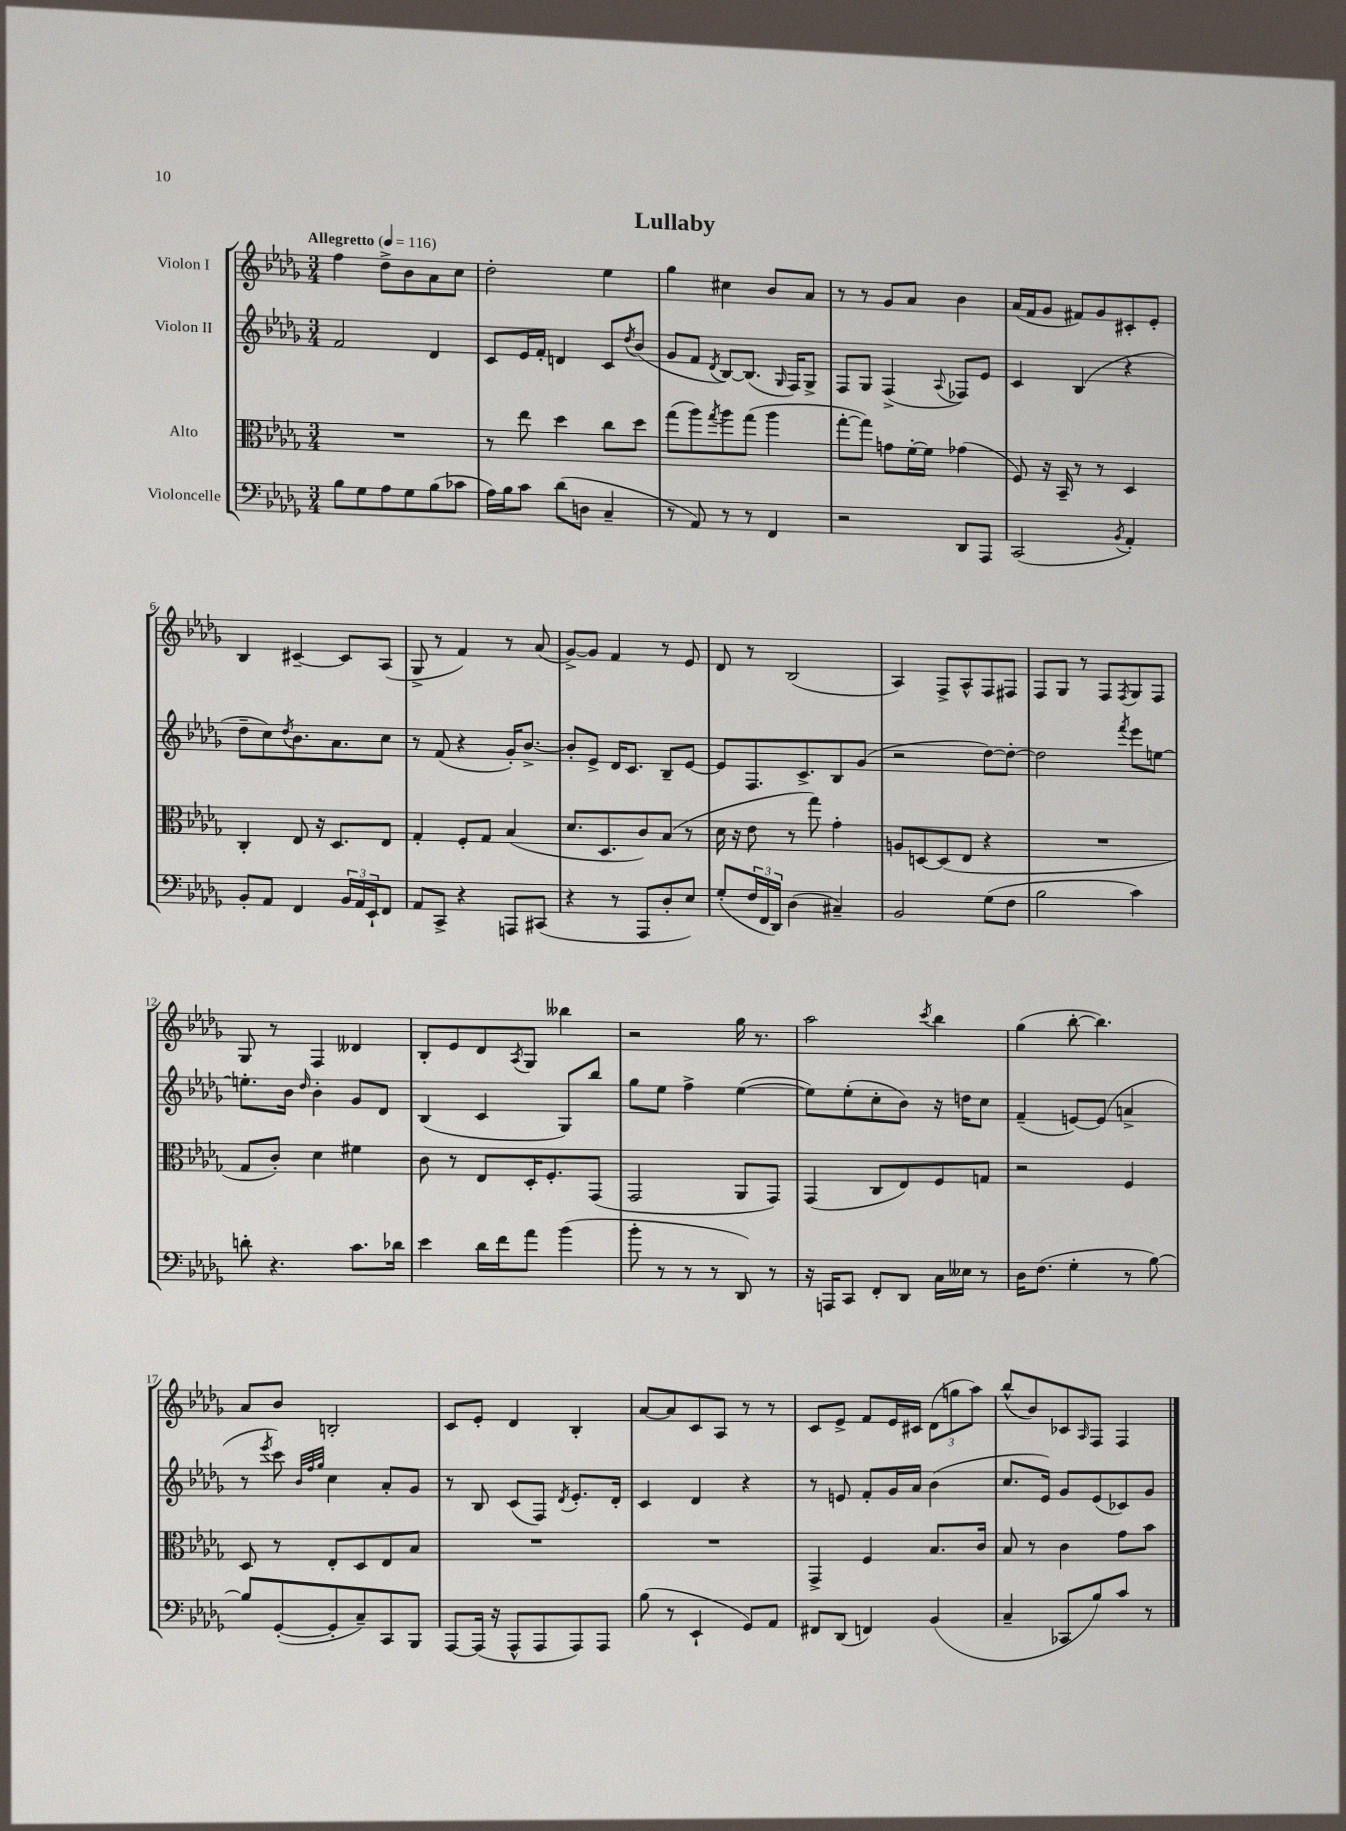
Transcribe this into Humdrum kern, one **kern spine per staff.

**kern	**kern	**kern	**kern
*staff4	*staff3	*staff2	*staff1
*clefF4	*clefC3	*clefG2	*clefG2
*k[b-e-a-d-g-]	*k[b-e-a-d-g-]	*k[b-e-a-d-g-]	*k[b-e-a-d-g-]
*M3/4	*M3/4	*M3/4	*M3/4
*MM116	*MM116	*MM116	*MM116
8B-\L	2.r	2f/	4ff\
8G-\	.	.	.
8A-\	.	.	8dd-^\L
8G-\	.	.	8b-\
(8B-\	.	4d-/	8a-\
8c-\J	.	.	8cc\J
=	=	=	=
16A-\LL)	8r	8c/L	2dd-'\
16B-\J	.	.	.
8c\J	8ee-\	16e-/L	.
.	.	16f'/JJ	.
(8d-\L	4dd-\	4d/	.
8D\J	.	.	.
4C~/	8cc\L	8c/L	4ee-\
.	.	8qdd-/	.
.	8dd-\J	(8b-/J	.
=	=	=	=
8r	(8gg-\L	8g-/L	4gg-\
8AA-/)	8aa-\)	8f/J	.
.	8qgg-/	8qd-/	.
8r	8aa-\	[8B-/L)	4cc#\
8r	(8gg-\J	(8.B-/]J	.
4FF/	4aa-\	.	8b-/L
.	.	16qqG-/	.
.	.	16F/LK)	.
.	.	8G-^/J	8a-/J
=	=	=	=
2r	[8gg-'\L	8F/L	8r
.	8gg-\]J)	8G-/J	8r
.	8g\L	(4F^/	8g-/L
.	[16f'\L	.	8a-/J
.	16f\]JJ	.	.
.	.	8qqA-/	.
8DD-/L	(4g-\	8F-/L)	4b-\
8AAA-/J	.	8e-/J	.
=	=	=	=
(2CC/	8F/)	4c/	(16a-/LL
.	.	.	16f/J
.	16r	.	8g-/J
.	16BB-~/	.	.
.	8r	(4B-/	8f#/L)
.	8r	.	8g-/
8qBB-/	.	.	.
4AA-'/)	4D-/	4r	8c#'/
.	.	.	8e-'/J
=	=	=	=
8BB-'/L	4C'/	8dd-~\L	4B-/
8AA-/J	.	8cc\)	.
.	.	8qdd-/	.
4FF/	8E-/	8.b-\	[4c#~/
.	16r	.	.
.	8.D-/L	8.a-\	.
24BB-/LL	.	.	8c#/]L
24AA-/	.	.	.
24EE-`/J	.	.	.
8FF/J	8E-/J	8cc\J	(8A-/J
=	=	=	=
8AA-/L	4G-'/	8r	8G-^/
8CC^/J	.	(8f/	8r
4r	8F'/L	4r	4f/)
.	8G-/J	.	.
8AAA/L	(4B-/	16g-'/LK)	8r
.	.	[8.b-^/J	.
(8CC#/J	.	.	(8a-/
=	=	=	=
4r	8.d-/L	8b-'/]L	[8g-^/L)
.	.	8e-^/J	8g-/]J
.	8.D-/	.	.
8r	.	16d-/LK	4f/
.	.	8.c/J	.
8AAA-/L	8c/)	.	.
8D-'/	(8B-/J	8B-~/L	8r
8E-/J)	8r	[8e-/J	8e-/
=	=	=	=
(8G-'/L	16d-\	8e-/]L	8d-/
.	16r	.	.
24F/L	8e-\	8.F/	8r
24FF/	.	.	.
24DD-/JJ)	.	.	.
(4D-\	8r	.	(2B-/
.	.	8.c^/	.
.	8gg-\)	.	.
4C#~/)	4g-'\	8B-/	.
.	.	(8g-/J	.
=	=	=	=
2BB-/	8A/L	2r	4A-/)
.	[8D/	.	.
.	(8D/]	.	8F^/L
.	8E-/J	.	8A-^^/
(8G-\L	4r	[8dd-\L)	8F/
8F\J	.	8dd-'\_J	8F#/J
=	=	=	=
2B-\	2.r	2dd-\]	8F/L
.	.	.	8G-/J
.	.	.	8r
.	.	.	8F/L
.	.	8qfff/	8qF/
4c\)	.	8eee-\L	8G-/
.	.	[8ee\J	8F/J
=	=	=	=
8d'\	8G-/L	8.ee'\]L	8G-/
4.r	8c'/J)	.	8r
.	.	16b-\Jk	.
.	.	16qqdd-/	.
.	4d-\	4b-'\	4F/
8.c\L	4f#\	8g-/L	4d--/
.	.	8d-/J	.
16d-\Jk	.	.	.
=	=	=	=
4e-\	8c\	(4B-/	8B-'/L
.	8r	.	8e-/
16d-\LL	8E-/L	4c/	8d-/
16f\J	.	.	.
.	.	.	8qA-/
8a-\J	16D-'/K	.	8G-/J
.	8.F'/	.	.
(4b-\	.	8G-/L)	4bb--\
.	(8GG-/J	8bb-/J	.
=	=	=	=
8b-'\	2GG-/	8gg-\L	2r
8r	.	8ee-\J	.
8r	.	4ff^\	.
8r	.	.	.
8DD-/)	8AA-/L	([4ee-\	16gg-\
.	.	.	8.r
8r	8GG-/J)	.	.
=	=	=	=
16r	(4GG-/	8ee-\]L)	2aa-\
16AAA/LK	.	.	.
8CC/J	.	(8ee-'\	.
8FF'/L	8C/L	8cc'\	.
8DD-/J	8E-/)	8b-\J)	.
.	.	.	8qccc/
16C\LL	8F/	16r	4bb-\
16E--\JJ	.	16dd\LK	.
8r	8G/J	8cc\J	.
=	=	=	=
16D-\LK	2r	(4f~/	(4gg-\
(8.F\J	.	.	.
4G-'\	.	[8e/L)	[8bb-'\
.	.	(8e/]J	4.bb-\])
8r	4F/	4a^/	.
[8B-\)	.	.	.
=	=	=	=
8B-/]L	8D-/	8r	8a-/L
.	.	8qeee-/	.
([8GG-'/	8r	8ccc\)	8b-/J
.	.	32qqb-/LLL	.
.	.	32qqff/	.
.	.	32qqgg-/JJJ	.
8GG-'/]	8E-'/L	4cc\	2B'/
8C~/)	8D-/	.	.
8CC/	8E-/	8a-'/L	.
8BBB-/J	8B-/J	8g-/J	.
=	=	=	=
[8AAA-/L	2.r	8r	8c/L
(16AAA-/]Jk	.	8B-/	8e-'/J
16r	.	.	.
8AAA-^^/L	.	(8c/L	4d-/
8AAA-/	.	8F/J)	.
.	.	8qd-/	.
8AAA-/)	.	8.e-'/L	4B-'/
8AAA-/J	.	.	.
.	.	16d-'/Jk	.
=	=	=	=
(8B-\	2.r	4c/	[8a-/L
8r	.	.	8a-/]
4EE-`/	.	4d-/	8c/
.	.	.	8A-/J
8GG-/L)	.	4r	8r
8AA-/J	.	.	8r
=	=	=	=
8FF#/L	4GG-^/	8r	8c/L
(8DD-/J	.	8e/	8e-^/J
4FF/)	4F/	8f'/L	8f/L
.	.	16g-/L	16e-/L
.	.	16a-/JJ	16c#/JJ
(4BB-/	8.B-/L	(4b-\	(12d-\L
.	.	.	12gg\
.	.	.	12aa-\J)
.	16c/Jk	.	.
=	=	=	=
4C~/	8B-/	8.cc/L	(8bb-^^/L
.	8r	.	8b-/)
.	.	16e-/Jk)	.
8CC-/L	4c\	8g-/L	8c-/
.	.	.	16qqA-/
8B-/)	.	(8e-/	8F/J
8c/J	8g-\L	8c-/)	4F/
8r	8b-\J	8g-/J	.
==	==	==	==
*-	*-	*-	*-
